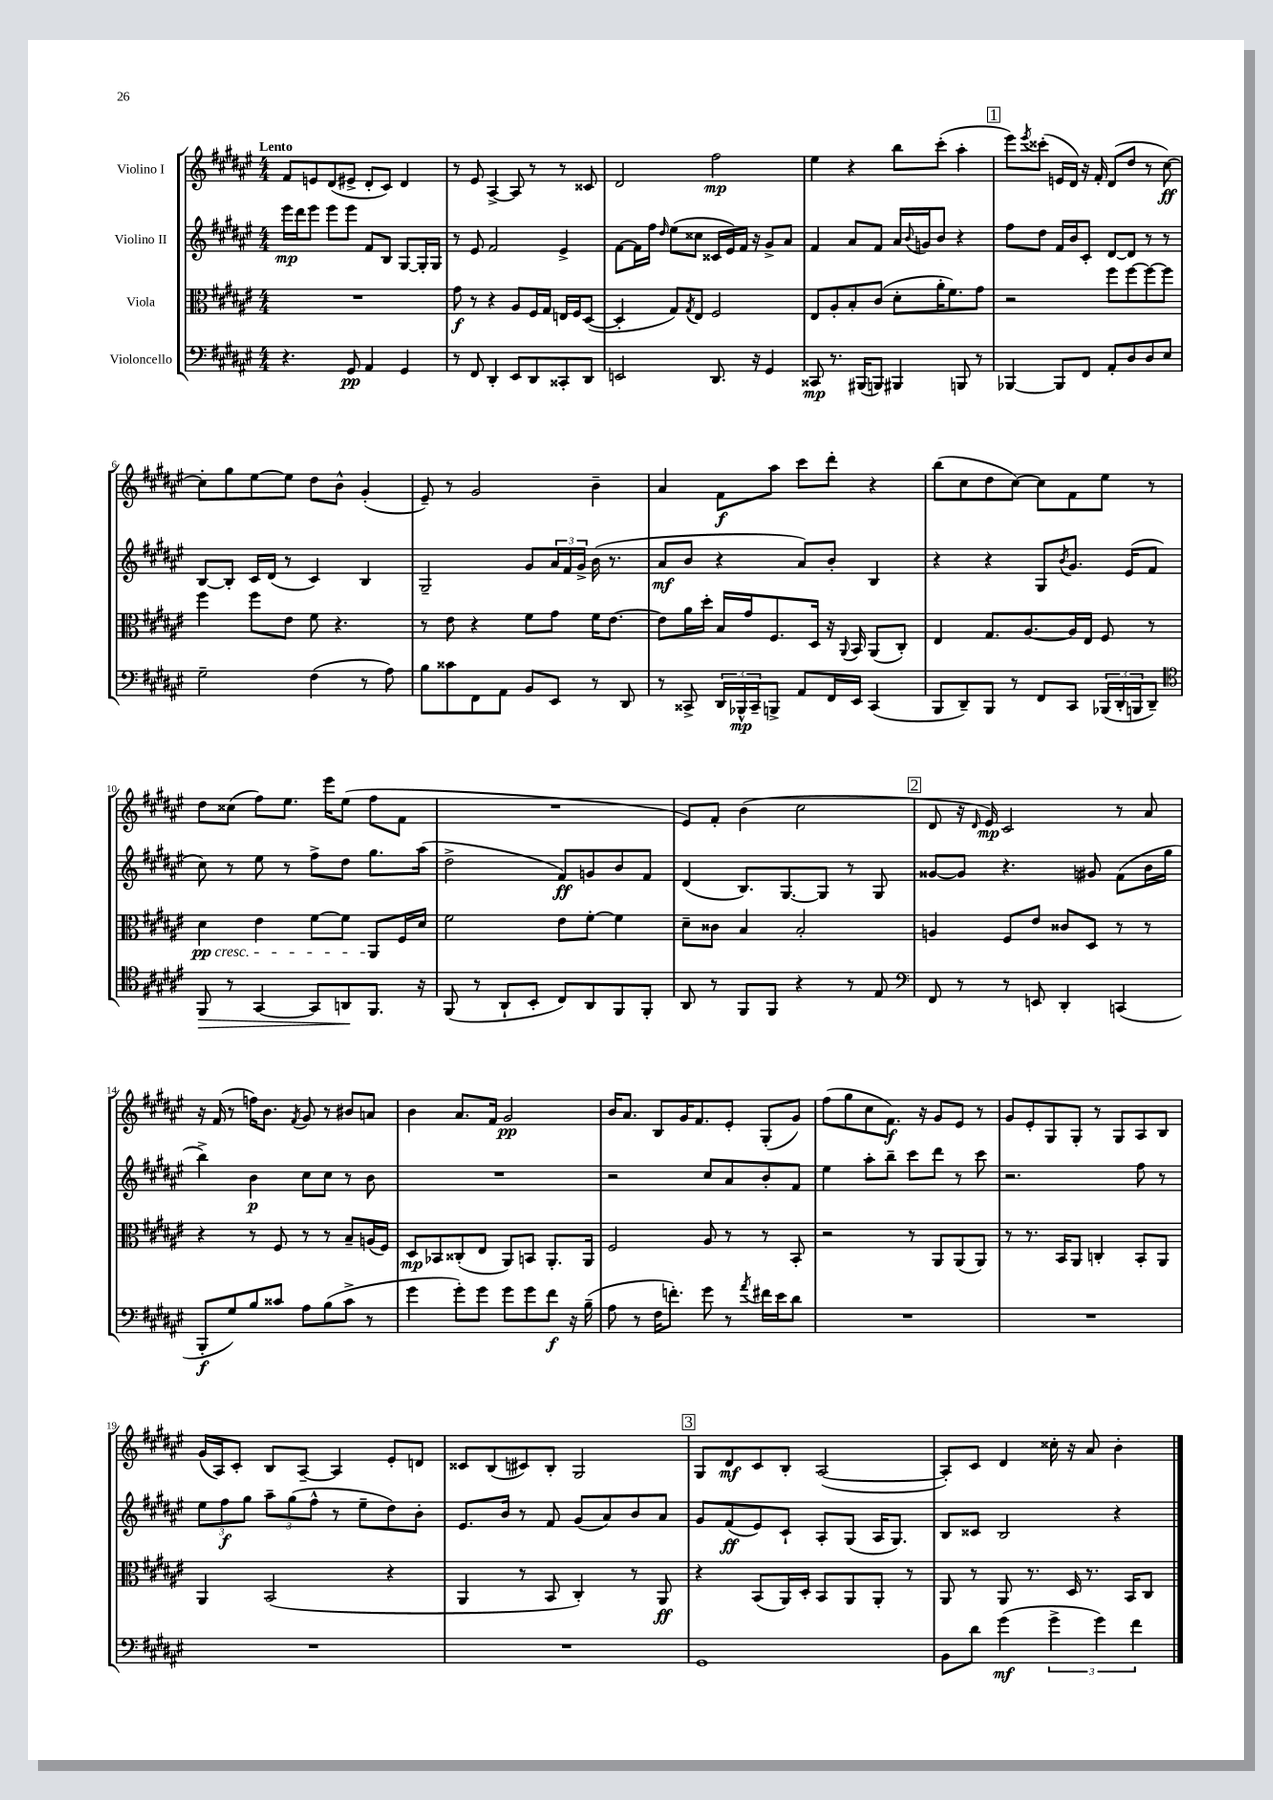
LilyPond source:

<<
\new StaffGroup <<
\new Staff = "s0" \with { instrumentName = "Violino I" } {
    \clef treble \key fis \major \numericTimeSignature \time 4/4 \tempo "Lento"
    fis'8 e'8 dis'8( eis'8-> dis'8-. cis'8) dis'4 |
    r8 eis'8 ais4~-> ais8 r8 r8 cisis'8 |
    dis'2 fis''2\mp |
    eis''4 r4 b''8 cis'''8-.( ais''4-. |
    \mark \markup { \box "1" } eis'''8) \acciaccatura { eis'''8 } cisis'''8-.( e'16 dis'16) r16 fis'16-. dis'8( dis''8 r8 cis''8~\ff) |
    cis''8-. gis''8 eis''8~ eis''8 dis''8 b'8-^ gis'4-.( |
    eis'8--) r8 gis'2 b'4-- |
    ais'4 fis'8\f ais''8 cis'''8 dis'''8-. r4 |
    b''8( cis''8 dis''8 cis''8~) cis''8 fis'8 eis''8 r8 |
    dis''8 cisis''8( fis''8) eis''8. eis'''16 eis''8( fis''8 fis'8 |
    R1 |
    eis'8) fis'8-. b'4( cis''2 |
    \mark \markup { \box "2" } dis'8 r16 \grace { dis'16 } eis'16\mp) cis'2 r8 ais'8 |
    r16 fis'16( r8 f''16) b'8. \acciaccatura { fis'8 } gis'8 r8 bis'8 a'8 |
    b'4 ais'8. fis'16 gis'2\pp |
    b'16 ais'8. b8 gis'16 fis'8. eis'8-. gis8-.( gis'8) |
    fis''8( gis''8 cis''8 fis'8.\f) r16 gis'8 eis'8 r8 |
    gis'8 eis'8-. gis8 gis8-. r8 gis8 ais8 b8 |
    gis'16( ais16) cis'8-. b8 ais8~-- ais4 eis'8-. d'8 |
    cisis'8 b8( cis'8) b8-. gis2 |
    \mark \markup { \box "3" } gis8 dis'8\mf cis'8 b8-. ais2~( |
    ais8-.) cis'8 dis'4 cisis''16-. r16 ais'8 b'4-. \bar "|." |
}
\new Staff = "s1" \with { instrumentName = "Violino II" } {
    \clef treble \key fis \major \numericTimeSignature \time 4/4
    eis'''16\mp dis'''16 eis'''8 eis'''8 eis'''8 fis'8 b8 gis8~ gis16-. gis16 |
    r8 eis'8 fis'2 eis'4-> |
    fis'8~ fis'16 fis''16 \grace { dis''16 } eis''8( cisis''8 cisis'16 eis'16) fis'16 r16 gis'8-> ais'8 |
    fis'4 ais'8 fis'8 ais'16 \appoggiatura { b'8 } g'16 b'8 r4 |
    \mark \markup { \box "1" } fis''8 dis''8 fis'16 b'16 cis'8-. dis'8~ dis'8 r8 r8 |
    b8~ b8-. cis'16 dis'16( r8 cis'4) b4 |
    gis2-- gis'8 \tuplet 3/2 { ais'16 fis'16 gis'16-> } b'16( r8. |
    ais'8\mf b'8 r4 ais'8) b'8-. b4 |
    r4 r4 gis8 \acciaccatura { b'8 } gis'8. eis'16( fis'8 |
    cis''8) r8 eis''8 r8 fis''8-> dis''8 gis''8. ais''16( |
    dis''2-> fis'8\ff) g'8 b'8 fis'8 |
    dis'4( b8.) gis8.~ gis8 r8 gis8 |
    \mark \markup { \box "2" } gisis'8~ gisis'8 r4. gis'8 fis'8( b'16 gis''16 |
    b''4->) b'4\p cis''8 cis''8 r8 b'8 |
    R1 |
    r2 cis''8 ais'8 b'8-. fis'8 |
    eis''4 ais''8-. b''8-- cis'''8 dis'''8 r8 cis'''8 |
    r2. fis''8 r8 |
    \tuplet 3/2 { eis''8 fis''8\f gis''8 } \tuplet 3/2 { ais''8-- gis''8( fis''8-^ } r8 eis''8-- dis''8) b'8-. |
    eis'8. b'16 r8 fis'8 gis'8( ais'8) b'8 ais'8 |
    \mark \markup { \box "3" } gis'8 fis'8\ff( eis'8) cis'8-! ais8-. gis8( ais16 gis8.) |
    b8 cisis'8 b2 r4 \bar "|." |
}
\new Staff = "s2" \with { instrumentName = "Viola" } {
    \clef alto \key fis \major \numericTimeSignature \time 4/4
    R1 |
    gis'8\f r8 r4 ais8 fis16 gis16 e16 fis16 dis8~( |
    dis4-. gis8) \acciaccatura { gis8 } eis8 fis2 |
    eis8 ais8-. b8-. cis'8( dis'8-. ais'16-. fis'8.) gis'8 |
    \mark \markup { \box "1" } r2 fis''8 fis''8~ fis''8~ fis''8 |
    fis''4 fis''8 eis'8 fis'8 r4. |
    r8 eis'8 r4 fis'8 gis'8 fis'16 eis'8.~ |
    eis'8 ais'16 dis''16-. b16 gis'16 fis8. dis16 r16 \appoggiatura { ais,8 } b,16 ais,8( cis8-.) |
    eis4 gis8. ais8.~ ais16 eis16 fis8 r8 |
    dis'4\pp\cresc eis'4 fis'8~ fis'8 ais,8\! fis16 dis'16 |
    fis'2 eis'8 fis'8~-. fis'4 |
    dis'8-- cisis'8 b4 b2-. |
    \mark \markup { \box "2" } a4 fis8 eis'8 cisis'8 dis8 r8 r8 |
    r4 r8 fis8 r8 r8 b8-- a16( fis16) |
    dis8\mp bes,8 cisis8-.( eis8 ais,8) b,8 ais,8.-. ais,16 |
    fis2 ais8 r8 r8 b,8-. |
    r2 r8 ais,8 ais,8( ais,8) |
    r8 r8. b,16 ais,8 c4-. b,8-. ais,8 |
    ais,4 b,2( r4 |
    ais,4 r8 b,8 cis4-.) r8 ais,8\ff |
    \mark \markup { \box "3" } r4 b,8( ais,16) dis16-. b,8 ais,8 ais,8-. r8 |
    ais,8 r8 ais,8 r8. dis16 r8. b,16 cis8 \bar "|." |
}
\new Staff = "s3" \with { instrumentName = "Violoncello" } {
    \clef bass \key fis \major \numericTimeSignature \time 4/4
    r4. gis,8\pp ais,4 gis,4 |
    r8 fis,8 dis,4-. eis,8 dis,8 cisis,8-. dis,8 |
    e,2 dis,8. r16 gis,4 |
    cisis,8\mp r8. bis,,16( b,,8) bis,,4 b,,8 r8 |
    \mark \markup { \box "1" } bes,,4~ bes,,8 fis,8 ais,8-. dis8 dis8 eis8 |
    gis2-- fis4( r8 ais8) |
    b8 cisis'8 fis,8 ais,8 b,8 eis,8 r8 dis,8 |
    r8 cisis,8-> \tuplet 3/2 { dis,16 bes,,16-^\mp cisis,16-- } b,,8-> ais,8 fis,16 eis,16 cisis,4( |
    b,,8 dis,8--) b,,8 r8 fis,8 cis,8 \tuplet 3/2 { bes,,16( dis,16-. b,,16 } dis,8--) |
    \clef tenor fis,8\> r8 gis,4~ gis,8 a,8\! fis,8. r16 |
    fis,8( r8 ais,8-! b,8-. cis8) ais,8 fis,8 fis,8-. |
    ais,8 r8 fis,8 fis,8 r4 r8 eis8 |
    \mark \markup { \box "2" } \clef bass fis,8 r8 r8 e,8 dis,4-. c,4( |
    b,,8-.\f gis8) b8 cisis'8 ais8 b8( cisis'8-> r8 |
    gis'4 gis'8-.) gis'8 gis'8 gis'8 fis'8\f r16 b16--( |
    ais8 r8 fis16 f'8.-.) gis'8 r8 \acciaccatura { ais'8 } fis'16 eis'16 dis'8 |
    R1 |
    R1 |
    R1 |
    R1 |
    \mark \markup { \box "3" } gis,1 |
    b,8 dis'8 gis'4\mf( \tuplet 3/2 { gis'4-> gis'4) fis'4 } \bar "|." |
}
>>
>>
